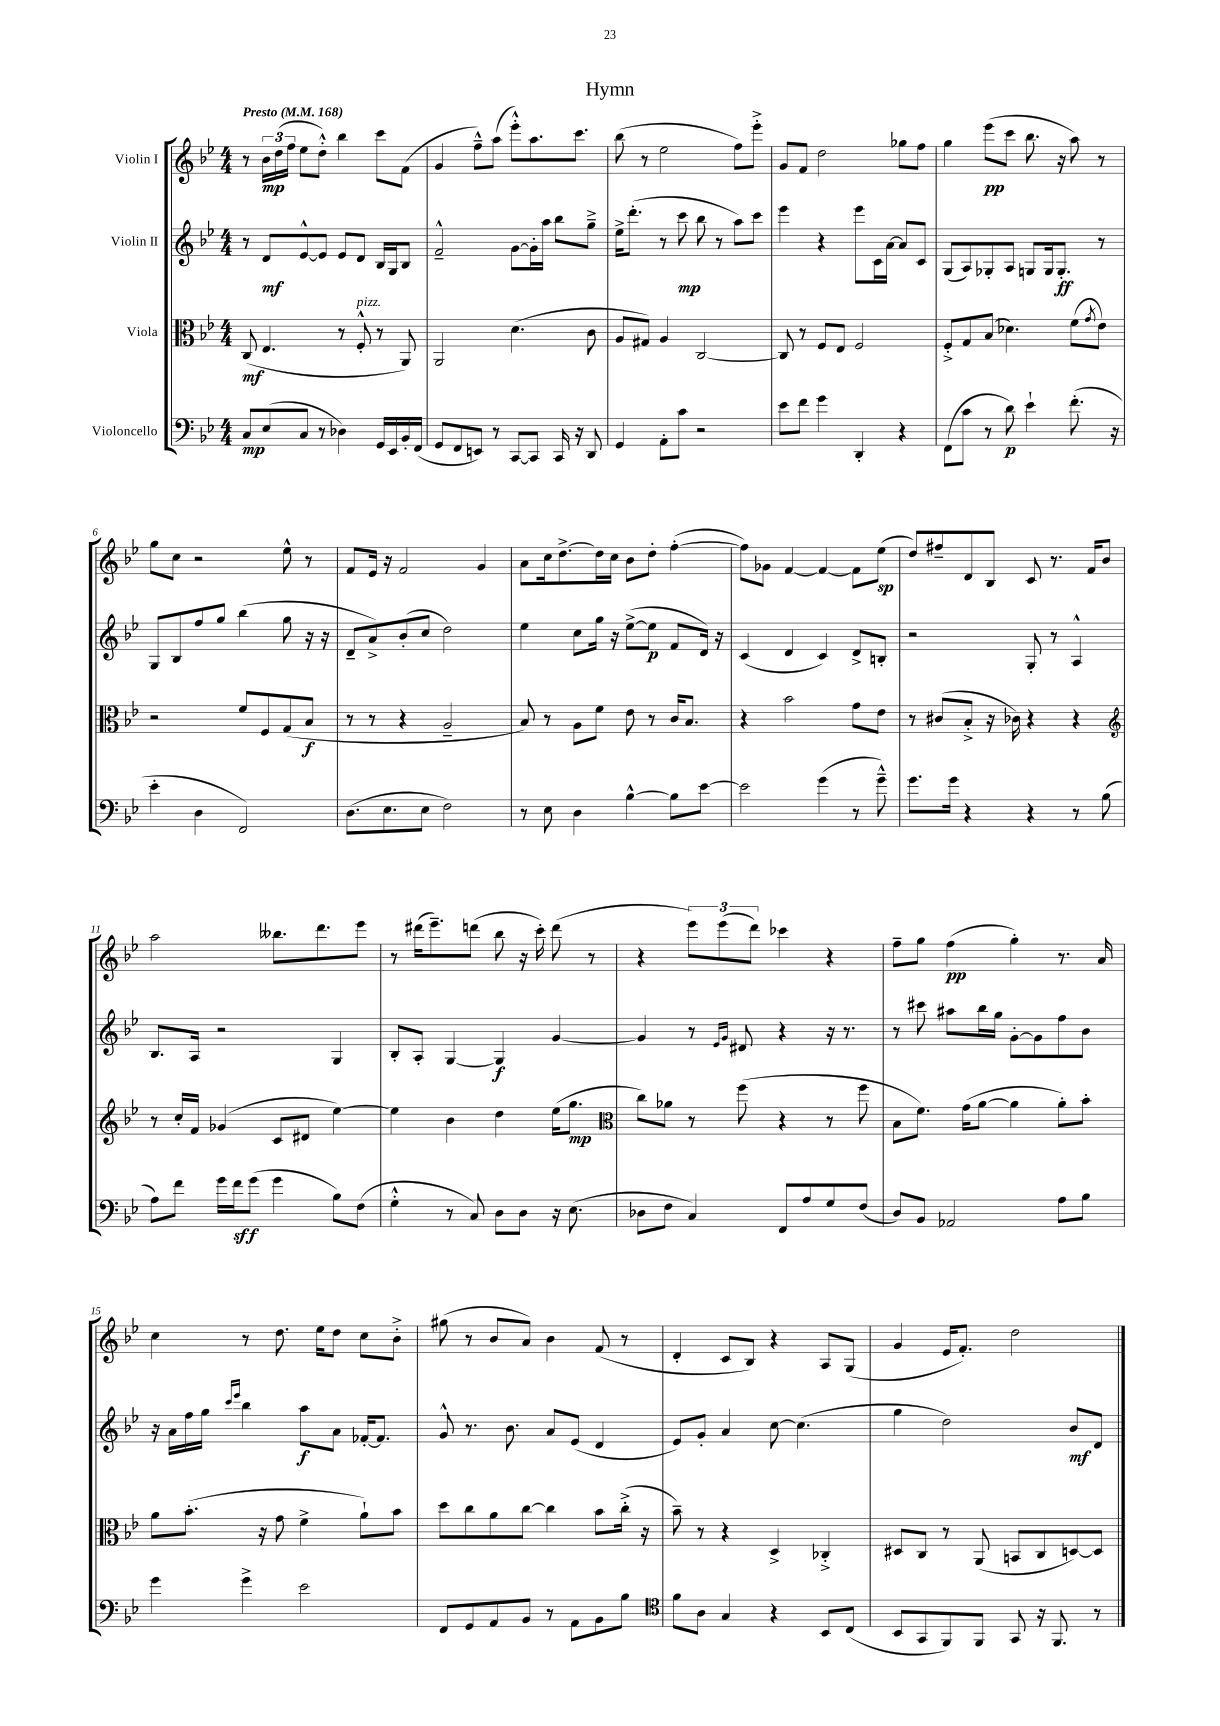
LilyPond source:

\header { title = "Hymn" }
<<
\new StaffGroup <<
\new Staff = "s0" \with { instrumentName = "Violin I" } {
    \clef treble \key bes \major \numericTimeSignature \time 4/4 \tempo "Presto" 4 = 168
    r8 \tuplet 3/2 { bes'16\mp d''16( f''16 } ees''8 d''8-.-^) bes''4 c'''8 f'8( |
    g'4 f''8---^) a''8( ees'''8-.-^) a''8. c'''8. |
    bes''8( r8 ees''2 f''8) ees'''8-.-> |
    g'8 f'8 d''2 ges''8 f''8 |
    g''4 ees'''8\pp( c'''8 bes''8. r16 a''8) r8 |
    g''8 c''8 r2 ees''8-^ r8 |
    f'8 ees'16 r16 f'2 g'4 |
    a'8 c''16 d''8.~-> d''16 c''16 bes'8 d''8-. f''4~-.( |
    f''8) ges'8 f'4~ f'4~ f'8 ees''8\sp( |
    d''8) fis''8-- d'8 bes8 c'8 r8. f'16 bes'8 |
    a''2 beses''8. d'''8. ees'''8 |
    r8 dis'''16( ees'''8.--) d'''8( bes''8 r16 c'''16-.) d'''8( r8 |
    r4 \tuplet 3/2 { ees'''8) ees'''8( d'''8) } ces'''4 r4 |
    f''8-- g''8 f''4\pp( g''4-.) r8. a'16 |
    c''4 r8 d''8. ees''16 d''8 c''8 bes'8-.-> |
    gis''8( r8 bes'8 a'8) bes'4 f'8( r8 |
    d'4-. c'8 bes8) r4 a8 g8( |
    g'4 ees'16 f'8.-.) d''2 \bar "|." |
}
\new Staff = "s1" \with { instrumentName = "Violin II" } {
    \clef treble \key bes \major \numericTimeSignature \time 4/4
    r8 d'8\mf ees'8~-^ ees'8 ees'8 d'8 bes16 g16 bes8 |
    f'2---^ g'8~ g'16-. a''16 bes''8 g''8---> |
    ees''16-> d'''8.-.( r8 c'''8\mp bes''8 r8 a''8) c'''8 |
    ees'''4 r4 ees'''8 c'16 a'16~ a'8 c'8 |
    g8( a8) ges8-. a8 g8 g16 g8.-.\ff r8 |
    g8 bes8 f''8 g''8 bes''4( g''8 r16 r16 |
    d'8-- a'8->) bes'8-.( c''8 d''2) |
    ees''4 c''8 g''16 r16 ees''8~->( ees''8\p f'8 d'16) r16 |
    c'4( d'4 c'4) d'8-> b8-. |
    r2 g8-. r8 a4-^ |
    bes8. a16 r2 g4 |
    bes8-. a8-. g4~ g4\f g'4~ |
    g'4 r8 \grace { ees'16 g'16 } dis'8 r4 r16 r8. |
    r8 cis'''8 ais''8 bes''16 g''16 g'8~-. g'8 f''8 bes'8 |
    r16 a'16 f''16 g''16 \grace { c'''16 ees'''16 } bes''4 a''8\f a'8 fes'16~-. fes'8. |
    g'8-^ r8. bes'8. a'8 ees'8( d'4 |
    ees'8) g'8-. a'4 c''8~ c''4.( |
    g''4 d''2) bes'8\mf d'8 \bar "|." |
}
\new Staff = "s2" \with { instrumentName = "Viola" } {
    \clef alto \key bes \major \numericTimeSignature \time 4/4
    c8\mf( ees4. r8 f8-.-^^\markup { \italic "pizz." } r8 a,8) |
    a,2 d'4.( c'8 |
    a8 gis8) a4 c2~ |
    c8 r8 f8 ees8 f2 |
    f8-.-> g8 bes8( des'4.) f'8( \acciaccatura { g'8 } ees'8) |
    r2 f'8 f8 g8( bes8\f |
    r8 r8 r4 a2-- |
    bes8) r8 a8 f'8 ees'8 r8 c'16 bes8. |
    r4 bes'2 g'8 ees'8 |
    r8 cis'8( bes8-.-> r16 ces'16) r4 r4 |
    \clef treble r8 c''16-. f'16 ges'4( c'8 dis'8 ees''4~) |
    ees''4 bes'4 d''4 ees''16( g''8.\mp |
    \clef alto c''8) aes'8 r8 f''8( r4 r8 f''8 |
    bes8 f'8.) g'16( a'8~ a'4 a'8-.) bes'8-. |
    a'8 bes'8.-.( r16 g'8 f'4-> a'8-!) bes'8 |
    d''8 c''8 a'8 c''8~ c''4 bes'8 c''16-.->( r16 |
    bes'8--) r8 r4 d4-> ces4-.-> |
    dis8 c8 r8 a,8( b,8 c8 d8~) d8 \bar "|." |
}
\new Staff = "s3" \with { instrumentName = "Violoncello" } {
    \clef bass \key bes \major \numericTimeSignature \time 4/4
    c8\mp ees8( c8 r8 des4) g,16 ees,16 bes,16-. f,16( |
    g,8 f,8 e,8) r8 c,8~ c,8 c,16 r16 d,8 |
    g,4 a,8-. c'8 r2 |
    ees'8 f'8 g'4 d,4-. r4 |
    f,8( c'8 r8 d'8\p) ees'4-! f'8.-.( r16 |
    ees'4-. d4 f,2) |
    d8.( ees8. ees8 f2) |
    r8 ees8 d4 bes4~-^ bes8 ees'8~ |
    ees'2 g'4( r8 g'8---^) |
    g'8. g'16 r4 r4 r8 bes8( |
    a8) f'8 g'16 f'16\sff g'8( g'4 bes8) f8( |
    g4-.-^ r8 c8) d8 d8 r16 ees8.( |
    des8 f8 c4) f,8 a8 g8 f8( |
    d8) bes,8 aes,2 a8 bes8 |
    g'4 g'4-> ees'2 |
    f,8 g,8 a,8 bes,8 r8 a,8 bes,8 bes8 |
    \clef tenor f'8 a8 g4 r4 bes,8 c8( |
    bes,8 g,8 f,8) f,8 g,8 r16 f,8. r8 \bar "|." |
}
>>
>>
